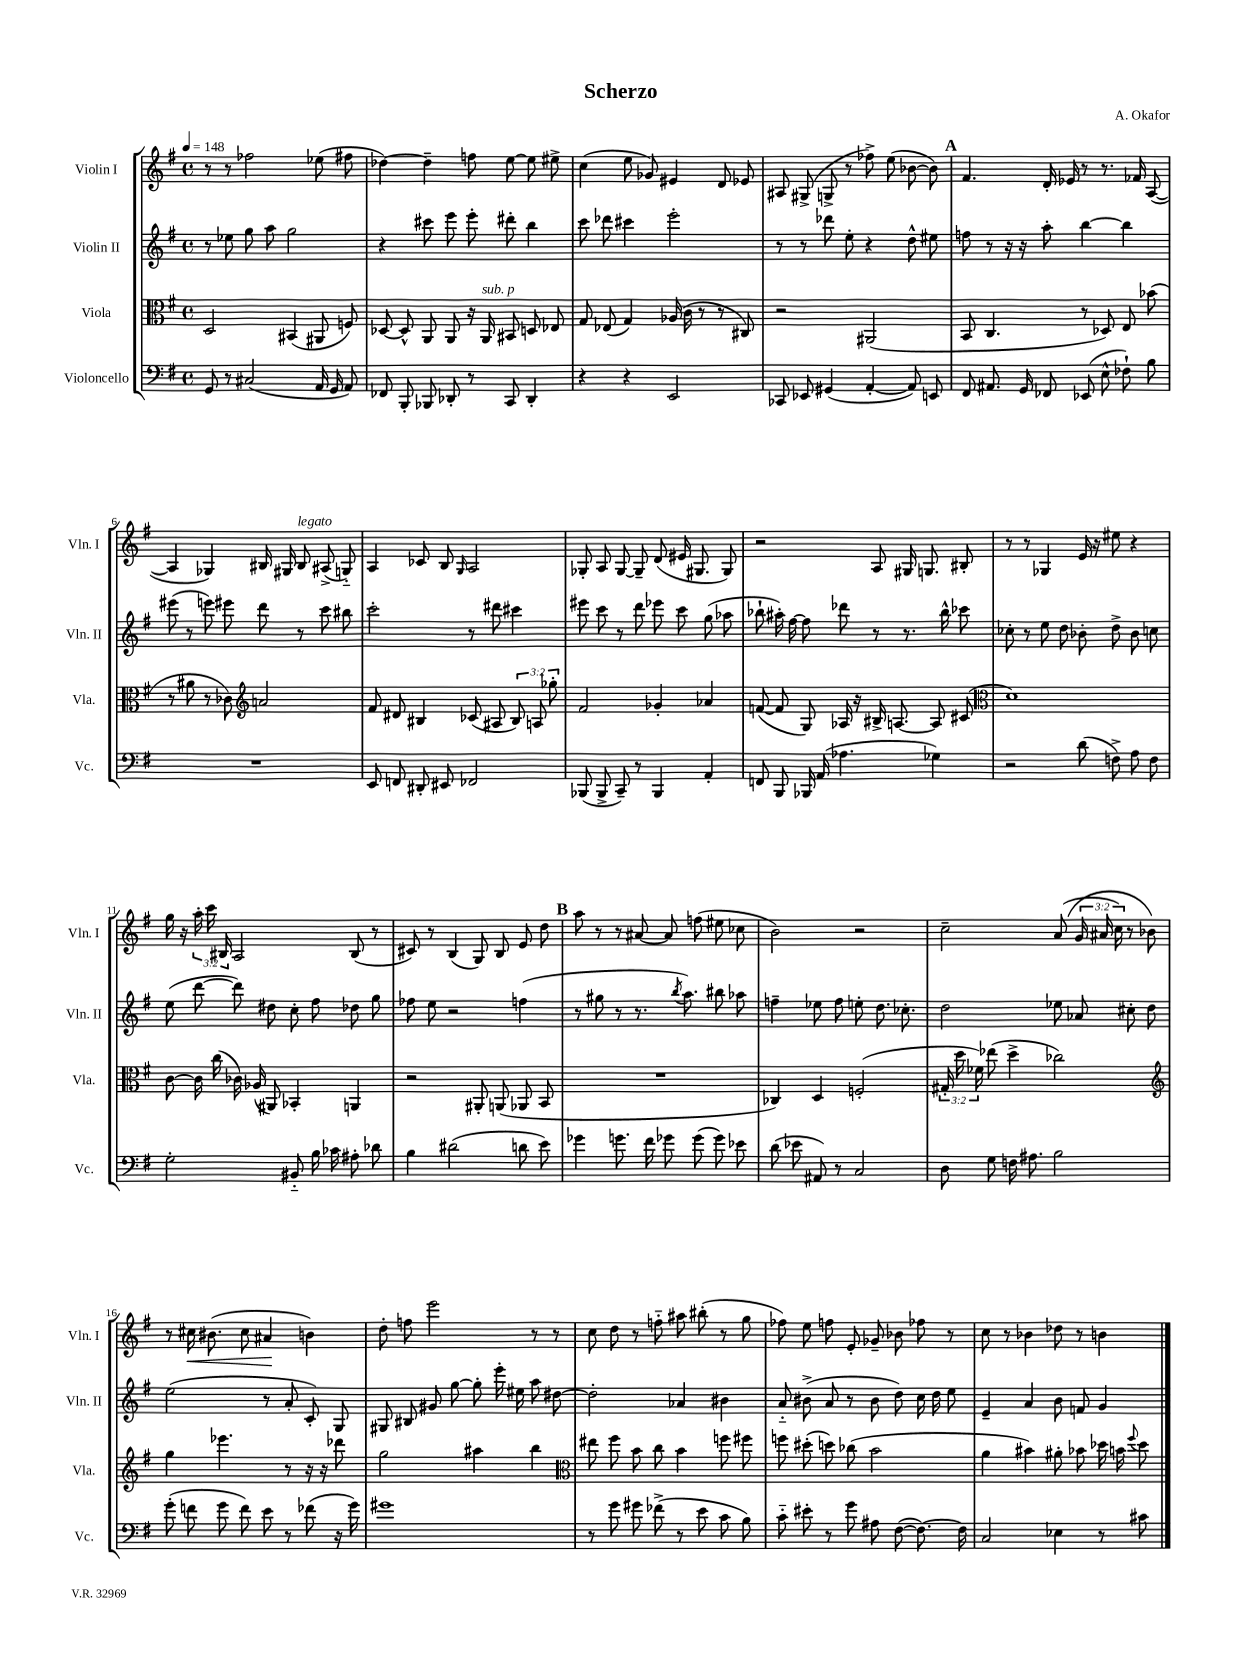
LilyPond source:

\header { title = "Scherzo" composer = "A. Okafor" }
<<
\new StaffGroup <<
\new Staff = "s0" \with { instrumentName = "Violin I" shortInstrumentName = "Vln. I" } {
    \clef treble \key g \major \defaultTimeSignature \time 4/4 \override Staff.TupletNumber.text = #tuplet-number::calc-fraction-text \tempo 4 = 148
    \autoBeamOff r8 r8 fes''2 ees''8( fis''8 |
    des''4~) des''4-- f''8 e''8~ e''8 eis''8-> |
    c''4( e''8 ges'8) eis'4 d'8 ees'8 |
    ais8 gis8->( g8-> r8 fes''8->) e''8( bes'8~ bes'8) |
    \mark \markup { \bold "A" } fis'4. d'16-. ees'16 r8 r8. fes'16 a8~( |
    a4 ges4) bis16 gis16 bis8^\markup { \italic "legato" } ais8->( g8-_) |
    a4 ces'8 b8 \grace { g16 } a2 |
    ges8-. a8 ges8~ ges8-- d'8( eis'16 gis8. gis8) |
    r2 a8 gis16 g8. bis8-. |
    r8 r8 ges4 e'16 r16 eis''8 r4 |
    g''16 r16 \tuplet 3/2 { a''16-. c'''16 bis16 } a2 bis8( r8 |
    cis'8) r8 b4( g8) b8 e'8 d''8 |
    \mark \markup { \bold "B" } a''8 r8 r8 ais'8~ ais'8 f''8( eis''8 ces''8 |
    b'2) r2 |
    c''2-- a'8(\( \tuplet 3/2 { g'16 ais'16 c''16) } r8 bes'8\) |
    r8 cis''16\< bis'8.( cis''8 ais'4\! b'4) |
    d''8-. f''8 e'''2 r8 r8 |
    c''8 d''8 r8 f''8-_ ais''8 bis''8-.( r8 g''8 |
    fes''8) e''8 f''8 e'8-. ges'8-- bes'8 fes''8 r8 |
    c''8 r8 bes'4 des''8 r8 b'4 \bar "|." |
}
\new Staff = "s1" \with { instrumentName = "Violin II" shortInstrumentName = "Vln. II" } {
    \clef treble \key g \major \defaultTimeSignature \time 4/4
    \autoBeamOff r8 ees''8 g''8 a''8 g''2 |
    r4 cis'''8 e'''8 e'''8-. dis'''8-. b''4 |
    c'''8 des'''8 cis'''4 e'''2-. |
    r8 r8 des'''8 e''8-. r4 d''8-^ eis''8 |
    \mark \markup { \bold "A" } f''8 r8 r16 r16 a''8-. b''4~ b''4 |
    eis'''8( r8 e'''8) eis'''8 d'''8 r8 c'''8 bis''8 |
    c'''2-. r8 dis'''8 cis'''4 |
    eis'''8 c'''8 r8 d'''8 ees'''8 c'''8 g''8( aes''8 |
    bes''8-! ais''16-.) fis''16~ fis''8 des'''8 r8 r8. bes''16-^ ces'''8 |
    ces''8-. r8 e''8 d''8 bes'8-. d''8-> bes'8 c''8 |
    e''8( d'''8~ d'''8) dis''8 c''8-. fis''8 des''8 g''8 |
    fes''8 e''8 r2 f''4( |
    \mark \markup { \bold "B" } r8 gis''8 r8 r8. \acciaccatura { b''8 } a''8.) bis''8 aes''8 |
    f''4-- ees''8 f''8 e''8-. d''8. ces''8.-. |
    d''2 ees''8 aes'8 cis''8-. d''8 |
    e''2( r8 a'8-. c'8-.) g8 |
    gis8 bis8 gis'8 g''8~ g''8-. e'''16-. eis''16 a''8 dis''8~ |
    dis''2-. aes'4 bis'4 |
    a'8-_ bis'8->( a'8 r8 bis'8 d''8) c''16 d''16 e''8 |
    e'4-- a'4 b'8 f'8 g'4 \bar "|." |
}
\new Staff = "s2" \with { instrumentName = "Viola" shortInstrumentName = "Vla." } {
    \clef alto \key g \major \defaultTimeSignature \time 4/4 \override Staff.TupletNumber.text = #tuplet-number::calc-fraction-text
    \autoBeamOff d2 bis,4( ais,8 f8) |
    des8~ des8-^ a,8 a,8 r16 a,16^\markup { \italic "sub. p" } bis,8 d8 ees8 |
    g8 ees8( g4) aes16( c'16 r8 r8 cis8) |
    r2 ais,2( |
    \mark \markup { \bold "A" } b,8 c4. r8 des8) e8 bes'8( |
    r8 ais'8 r8 ces'8) \clef treble a'2 |
    fis'8 dis'8 bis4 ces'8( ais8 \tuplet 3/2 { bis8) a8 ges''8-. } |
    fis'2 ges'4-. aes'4 |
    f'8~( f'8 g8) aes16 r16 bis16-> a8.~ a8 cis'8( |
    \clef alto d'1) |
    c'8~ c'16 c''16( ces'16) aes16( ais,8) bes,4-. a,4 |
    r2 ais,8-. a,8( aes,8 b,8 |
    \mark \markup { \bold "B" } R1 |
    ces4) d4 f2-.( |
    \tuplet 3/2 { gis16-. d''16 fes'16) } ees''8( d''4-> ces''2) |
    \clef treble g''4 ees'''4. r8 r16 r16 des'''8 |
    g''2 ais''4 b''4 |
    \clef alto eis''8 fis''8 b'8 c''8 b'4 f''8 fis''8 |
    f''8 dis''8-.( d''8) ces''8( b'2 |
    a'4 bis'4) ais'8-. bes'8 des''16 b'16 \appoggiatura { fis''8 } des''8 \bar "|." |
}
\new Staff = "s3" \with { instrumentName = "Violoncello" shortInstrumentName = "Vc." } {
    \clef bass \key g \major \defaultTimeSignature \time 4/4
    \autoBeamOff g,8 r8 cis2( a,16 g,16 a,8) |
    fes,8 b,,8-. bes,,8 des,8-. r8 c,8 des,4-. |
    r4 r4 e,2 |
    ces,8 ees,8 gis,4( a,4~-. a,8) e,8 |
    \mark \markup { \bold "A" } fis,8 ais,8. g,16 fes,8 ees,8( e8-^ fes8-!) b8 |
    R1 |
    e,8 f,8 dis,8-. eis,8 fes,2 |
    bes,,8( bes,,8-> c,8--) r8 bes,,4 a,4-. |
    f,8 b,,8 bes,,16 a,16( aes4. ges4) |
    r2 d'8( f8->) a8 f8 |
    g2-. bis,8-_ b16 ces'16 ais8-. des'8 |
    b4 dis'2( d'8 e'8) |
    \mark \markup { \bold "B" } ges'4 g'8. fis'16 ges'8 ges'8( ges'8) ees'8 |
    d'8( ees'8 ais,8) r8 c2 |
    d8 g8 f16 ais8. b2 |
    g'8-.( f'8 g'8 f'8) e'8 r8 fes'8( r16 g'16) |
    gis'1 |
    r8 g'8 gis'8 fes'8->( r8 e'8 c'8 b8) |
    c'8-_ eis'8-. r8 g'8 ais8 fis8~( fis8.~) fis16 |
    c2 ees4 r8 cis'8 \bar "|." |
}
>>
>>
